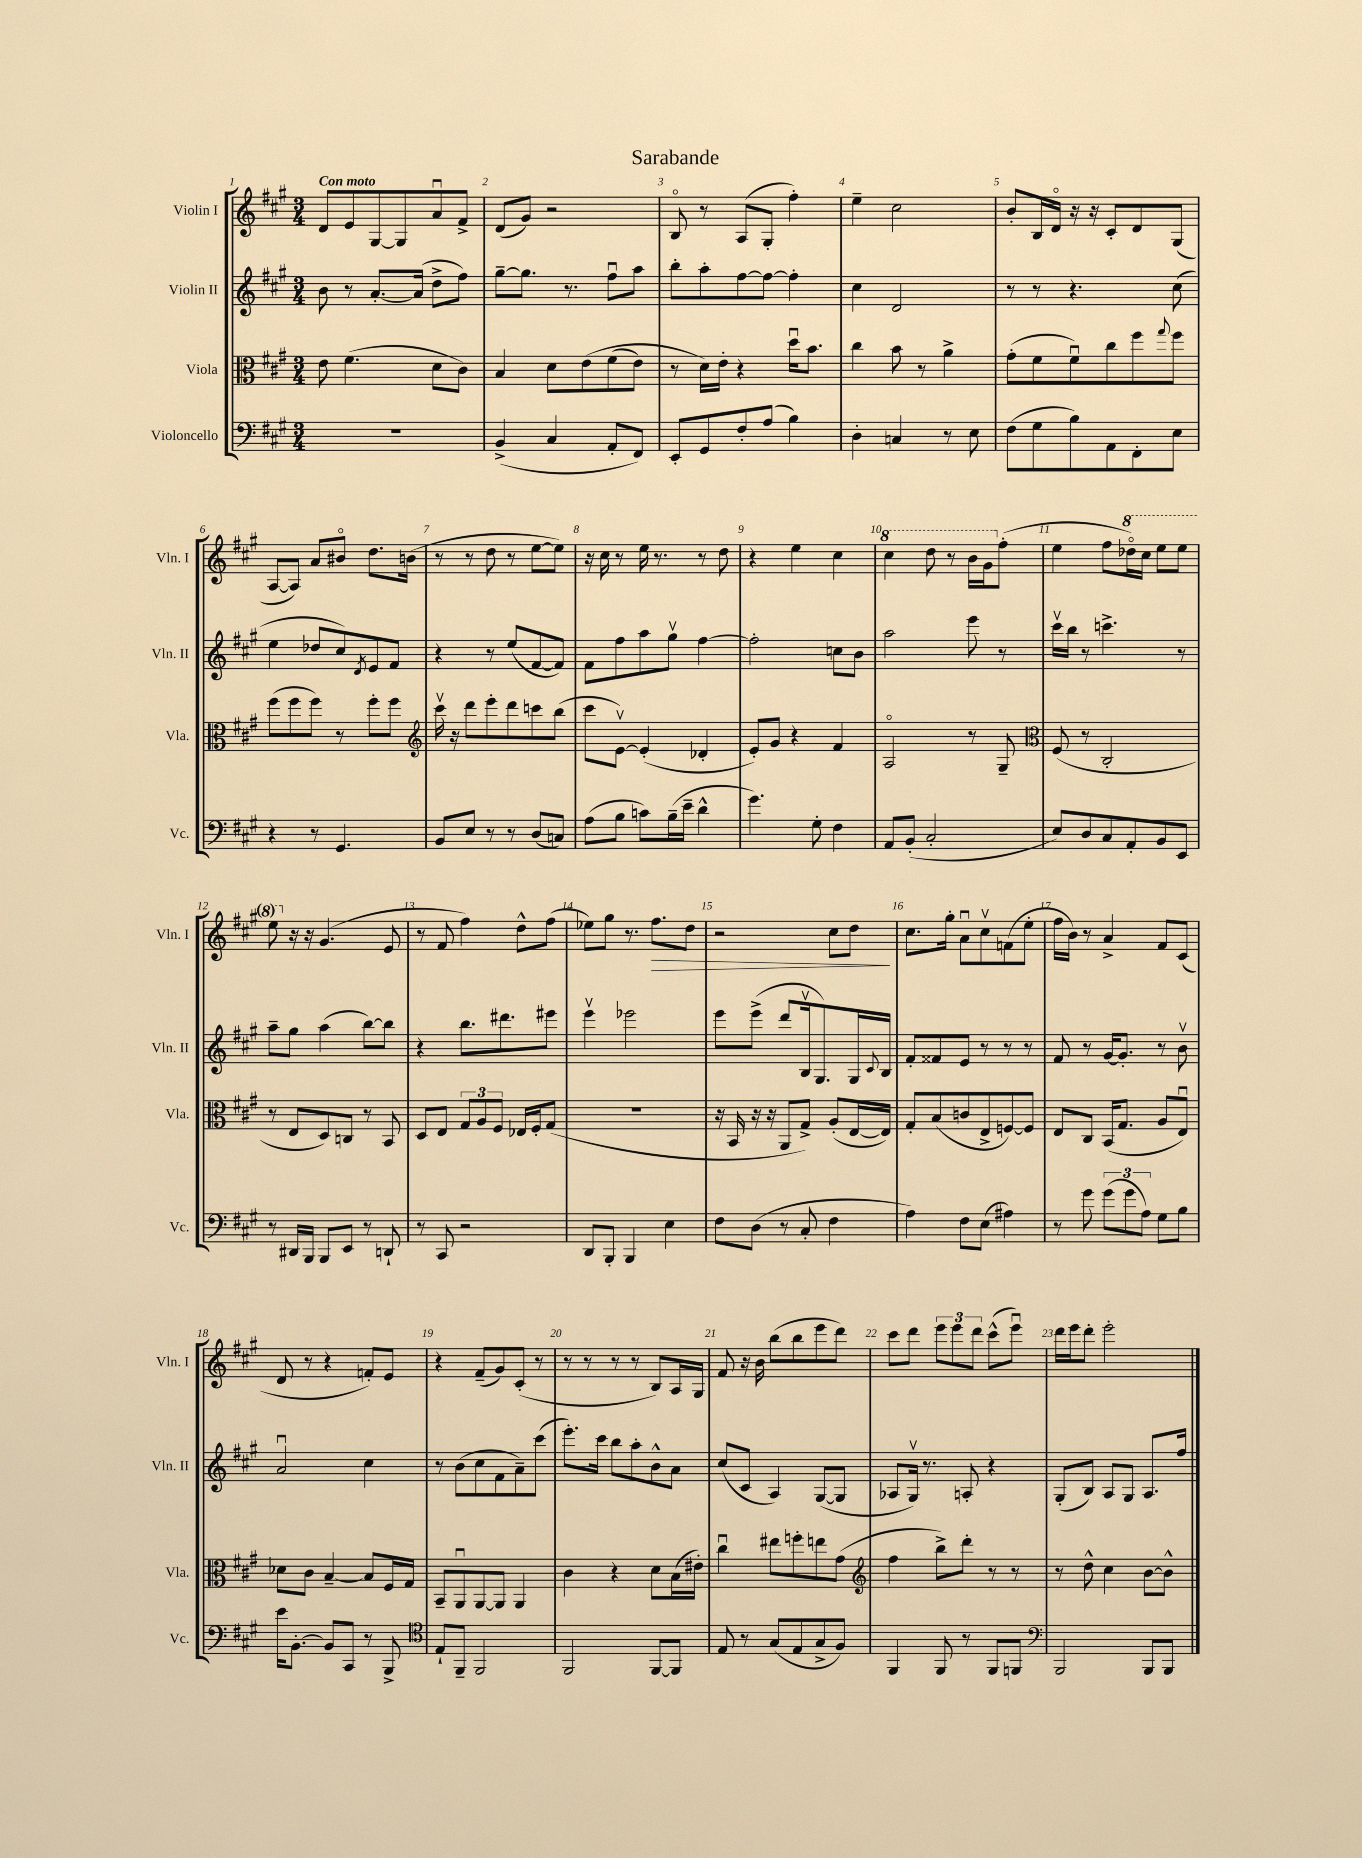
\header { title = "Sarabande" }
<<
\new StaffGroup <<
\new Staff = "s0" \with { instrumentName = "Violin I" shortInstrumentName = "Vln. I" } {
    \clef treble \key a \major \numericTimeSignature \time 3/4 \tempo "Con moto"
    d'8 e'8 gis8~ gis8 a'8\downbow fis'8-> |
    d'8( gis'8) r2 |
    b8\flageolet r8 a8( gis8-. fis''4-.) |
    e''4-- cis''2 |
    b'8-. b16 d'16\flageolet r16 r16 cis'8-. d'8 gis8( |
    a8~ a8) a'8 bis'8\flageolet d''8. b'16( |
    r8 r8 d''8 r8 e''8~ e''8) |
    r16 cis''16 r8 e''16 r8. r8 d''8 |
    r4 e''4 cis''4 |
    \ottava #1 cis'''4 d'''8 r8 b''16 gis''16 \ottava #0 fis''8-.( |
    e''4 fis''8 \ottava #1 des'''16\flageolet) cis'''16 e'''8 e'''8 |
    e'''8 \ottava #0 r16 r16 gis'4.( e'8 |
    r8 fis'8 fis''4) d''8-^ fis''8( |
    ees''8) gis''8 r8. fis''8.\> d''8 |
    r2 cis''8 d''8\! |
    cis''8. gis''16-. a'8\downbow cis''8\upbow f'8( e''8-. |
    fis''16 b'16) r8 a'4-> fis'8 cis'8( |
    d'8 r8 r4 f'8-.) e'8 |
    r4 fis'8--( gis'8) cis'8-.( r8 |
    r8 r8 r8 r8 b8) a16 gis16 |
    fis'8 r16 b'16 b''8( b''8 e'''8 d'''8) |
    cis'''8 d'''8 \tuplet 3/2 { e'''8 e'''8 d'''8 } cis'''8-^( e'''8\downbow) |
    d'''16 e'''16 d'''8-. e'''2-. \bar "|." |
}
\new Staff = "s1" \with { instrumentName = "Violin II" shortInstrumentName = "Vln. II" } {
    \clef treble \key a \major \numericTimeSignature \time 3/4
    b'8 r8 a'8.~-. a'16( d''8-> fis''8) |
    gis''8~-- gis''8. r8. fis''8\downbow a''8 |
    b''8-. a''8-. fis''8~ fis''8~ fis''4-. |
    cis''4 d'2 |
    r8 r8 r4. cis''8( |
    e''4 des''8 cis''8) \acciaccatura { d'8 } e'8 fis'8 |
    r4 r8 e''8( fis'8~ fis'8) |
    fis'8 fis''8 a''8 gis''8\upbow fis''4~ |
    fis''2-. c''8 b'8 |
    a''2 e'''8 r8 |
    cis'''16\upbow b''16 r8 c'''4.-> r8 |
    a''8-- gis''8 a''4( b''8~) b''8 |
    r4 b''8. dis'''8. eis'''8 |
    e'''4\upbow ees'''2 |
    e'''8 e'''8->( d'''8 b16\upbow gis8.) gis16 \appoggiatura { cis'8 } b16 |
    fis'8-. fisis'8 e'8 r8 r8 r8 |
    fis'8 r8 gis'16~ gis'8.-. r8 b'8\upbow |
    a'2\downbow cis''4 |
    r8 b'8( cis''8 fis'8 a'8--) cis'''8( |
    e'''8.-.) cis'''16 b''8 a''8-. b'8-^ a'8 |
    cis''8( cis'8 a4) gis8~( gis8 |
    aes8 gis16\upbow) r8. a8-. r4 |
    gis8-.( b8) a8 gis8 a8. fis''16 \bar "|." |
}
\new Staff = "s2" \with { instrumentName = "Viola" shortInstrumentName = "Vla." } {
    \clef alto \key a \major \numericTimeSignature \time 3/4
    e'8 fis'4.( d'8 cis'8) |
    b4 d'8 e'8\( fis'8( e'8) |
    r8 d'16\) e'16-. r4 d''16\downbow b'8. |
    cis''4 b'8 r8 a'4-> |
    gis'8-.( fis'8 fis'8\downbow) cis''8 fis''8 \appoggiatura { gis''8 } fis''8 |
    fis''8( fis''8 fis''8) r8 fis''8-. fis''8 |
    \clef treble cis'''16\upbow r16 d'''8 e'''8-. d'''8 c'''8 b''8( |
    cis'''8 e'8~\upbow) e'4-.( des'4-. |
    e'8-.) gis'8 r4 fis'4 |
    a2\flageolet r8 gis8-- |
    \clef alto fis8( r8 cis2-. |
    r8 e8 d8) c8 r8 b,8 |
    d8 e8 \tuplet 3/2 { gis8 a8 fis8 } ees16 fis16-. gis8( |
    R2. |
    r16 b,16 r16 r16 a,8 gis8->) a8-.( e16~ e16) |
    gis8-. b8( c'8 e8-> f8~) f8 |
    e8 cis8 b,16( gis8. a8 e8\downbow) |
    des'8 cis'8 b4~-- b8 fis16 gis16 |
    b,8-- a,8\downbow a,8~ a,8 a,4 |
    cis'4 r4 d'8 b16( eis'16-.) |
    cis''4\downbow eis''8 f''8-. e''8 gis'8( |
    \clef treble fis''4 b''8->) d'''8-. r8 r8 |
    r8 d''8-^ cis''4 b'8~ b'8-^ \bar "|." |
}
\new Staff = "s3" \with { instrumentName = "Violoncello" shortInstrumentName = "Vc." } {
    \clef bass \key a \major \numericTimeSignature \time 3/4
    R2. |
    b,4->( cis4 a,8-. fis,8) |
    e,8-. gis,8 fis8-. a8( b4) |
    d4-. c4 r8 e8 |
    fis8( gis8 b8) a,8 fis,8-. e8 |
    r4 r8 gis,4. |
    b,8 e8 r8 r8 d8( c8) |
    a8( b8 c'8) b16--( e'16-- d'4-^ |
    gis'4.) gis8-. fis4 |
    a,8 b,8-.( cis2-. |
    e8) d8 cis8 a,8-. b,8 e,8 |
    r8 dis,16 b,,16 b,,8 e,8 r8 d,8-! |
    r8 cis,8 r2 |
    d,8 b,,8-. b,,4 e4 |
    fis8 d8( r8 cis8-. fis4 |
    a4) fis8 e8( ais4) |
    r8 gis'8 \tuplet 3/2 { gis'8( gis'8 a8) } gis8 b8 |
    e'16 b,8.~-. b,8 cis,8 r8 b,,8-> |
    \clef tenor e8-! fis,8-- fis,2 |
    fis,2 fis,8~ fis,8 |
    e8 r8 gis8( e8 gis8-> fis8) |
    fis,4 fis,8 r8 fis,8 f,8 |
    \clef bass b,,2 b,,8 b,,8 \bar "|." |
}
>>
>>
\layout { \context { \Score \override BarNumber.break-visibility = ##(#f #t #t) barNumberVisibility = #all-bar-numbers-visible } }
